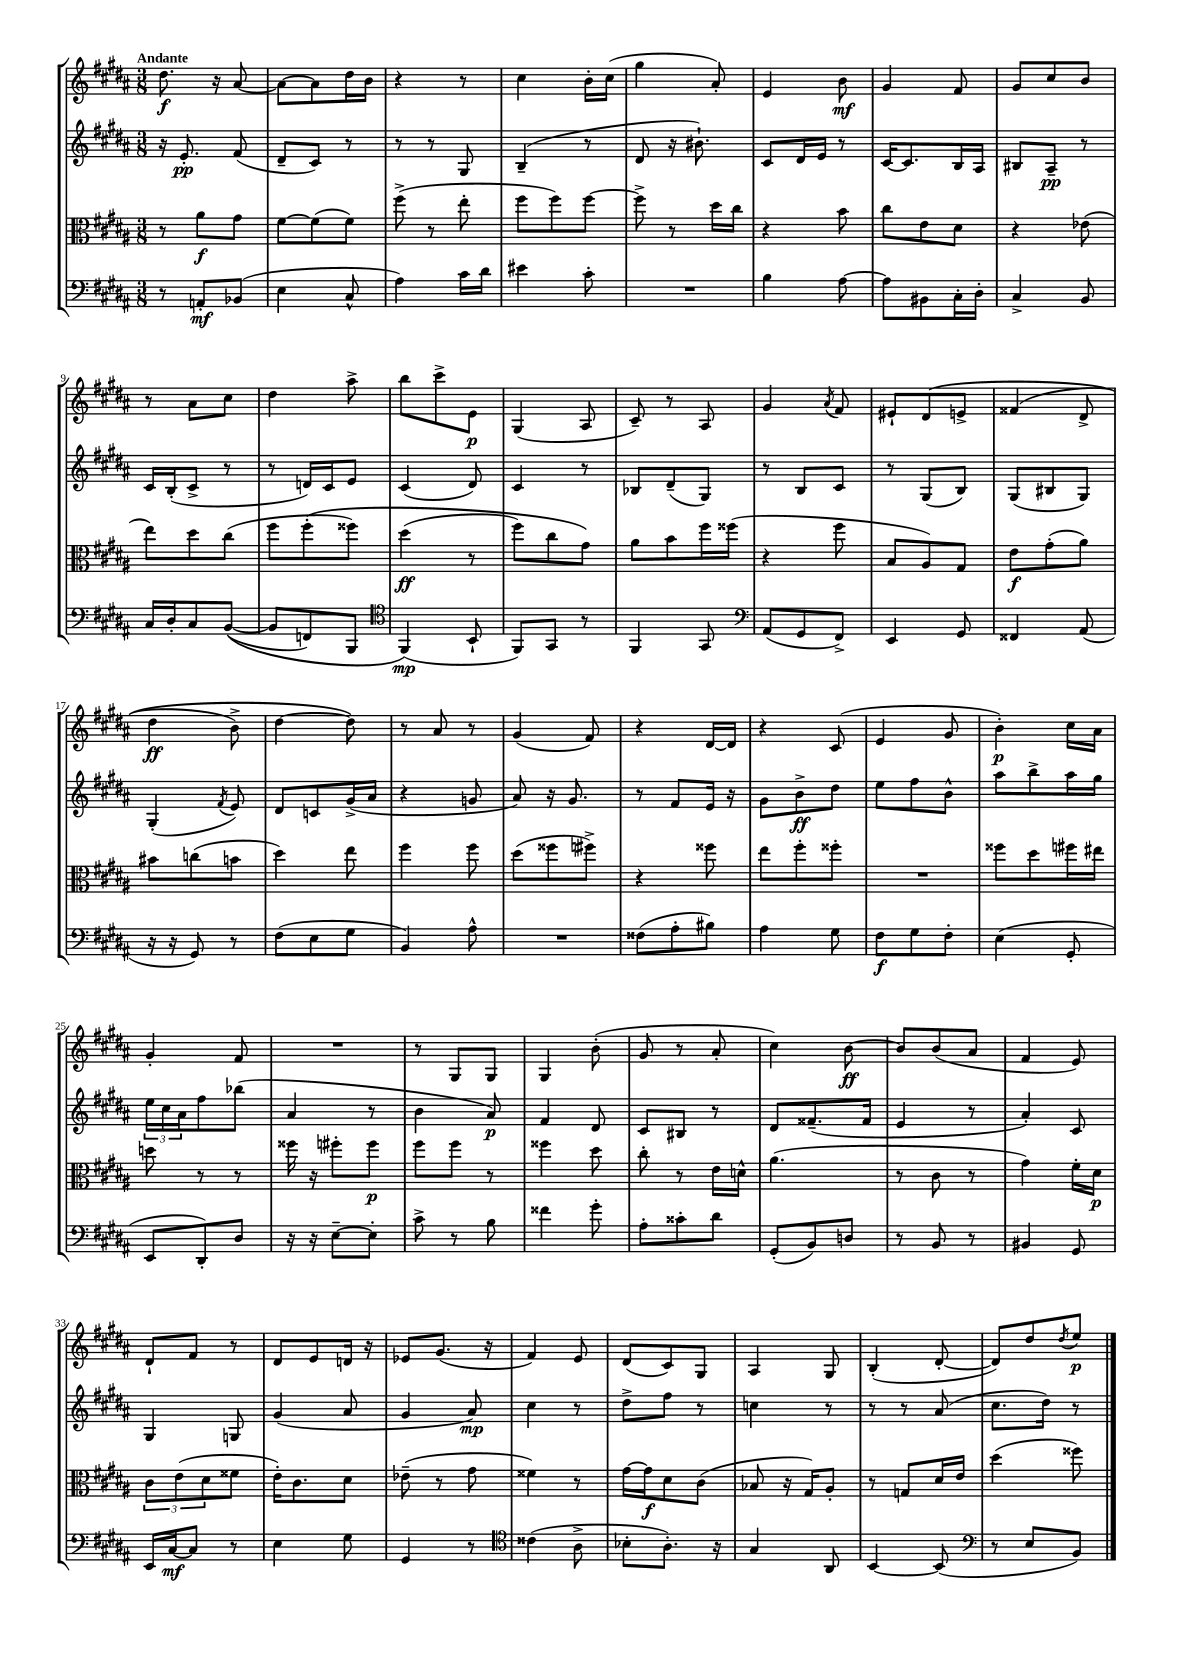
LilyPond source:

<<
\new StaffGroup <<
\new Staff = "s0" {
    \clef treble \key b \major \numericTimeSignature \time 3/8 \tempo "Andante"
    dis''8.\f r16 ais'8~ |
    ais'8~ ais'8 dis''16 b'16 |
    r4 r8 |
    cis''4 b'16-. cis''16( |
    gis''4 ais'8-.) |
    e'4 b'8\mf |
    gis'4 fis'8 |
    gis'8 cis''8 b'8 |
    r8 ais'8 cis''8 |
    dis''4 ais''8-> |
    b''8 cis'''8-> e'8\p |
    gis4( ais8 |
    cis'8--) r8 ais8 |
    gis'4 \acciaccatura { ais'8 } fis'8 |
    eis'8-! dis'8\( e'8-> |
    fisis'4( dis'8-> |
    dis''4\ff b'8->) |
    dis''4~ dis''8\) |
    r8 ais'8 r8 |
    gis'4( fis'8) |
    r4 dis'16~ dis'16 |
    r4 cis'8( |
    e'4 gis'8 |
    b'4-.\p) cis''16 ais'16 |
    gis'4-. fis'8 |
    R4. |
    r8 gis8 gis8 |
    gis4 b'8-.( |
    gis'8 r8 ais'8-. |
    cis''4) b'8~\ff |
    b'8 b'8( ais'8 |
    fis'4 e'8) |
    dis'8-! fis'8 r8 |
    dis'8 e'8 d'16 r16 |
    ees'8 gis'8.( r16 |
    fis'4) e'8 |
    dis'8( cis'8) gis8 |
    ais4 gis8 |
    b4-.( dis'8~-. |
    dis'8) dis''8 \acciaccatura { dis''8 } e''8\p \bar "|." |
}
\new Staff = "s1" {
    \clef treble \key b \major \numericTimeSignature \time 3/8
    r16 e'8.-.\pp fis'8( |
    dis'8-- cis'8) r8 |
    r8 r8 gis8 |
    b4--( r8 |
    dis'8 r16 bis'8.-!) |
    cis'8 dis'16 e'16 r8 |
    cis'16~ cis'8. b16 ais16 |
    bis8 ais8--\pp r8 |
    cis'16 b16-.( cis'8-> r8 |
    r8 d'16) cis'16 e'8 |
    cis'4( dis'8) |
    cis'4 r8 |
    bes8 dis'8--( gis8) |
    r8 b8 cis'8 |
    r8 gis8( b8) |
    gis8( bis8 gis8) |
    gis4-.( \acciaccatura { fis'8 } e'8) |
    dis'8 c'8 gis'16->( ais'16 |
    r4 g'8 |
    ais'8) r16 gis'8. |
    r8 fis'8 e'16 r16 |
    gis'8 b'8->\ff dis''8 |
    e''8 fis''8 b'8-^ |
    ais''8 b''8-> ais''16 gis''16 |
    \tuplet 3/2 { e''16 cis''16 ais'16 } fis''8 bes''8( |
    ais'4 r8 |
    b'4 ais'8\p) |
    fis'4 dis'8 |
    cis'8 bis8 r8 |
    dis'8 fisis'8.--( fisis'16 |
    e'4 r8 |
    ais'4-.) cis'8 |
    gis4 g8 |
    gis'4( ais'8 |
    gis'4 ais'8\mp) |
    cis''4 r8 |
    dis''8-> fis''8 r8 |
    c''4 r8 |
    r8 r8 ais'8( |
    cis''8. dis''16) r8 \bar "|." |
}
\new Staff = "s2" {
    \clef alto \key b \major \numericTimeSignature \time 3/8
    r8 ais'8\f gis'8 |
    fis'8~ fis'8( fis'8) |
    fis''8->( r8 e''8-. |
    fis''8 fis''8) fis''8~ |
    fis''8-> r8 dis''16 cis''16 |
    r4 b'8 |
    cis''8 e'8 dis'8 |
    r4 ees'8( |
    e''8) dis''8 cis''8( |
    fis''8 fis''8-.\( fisis''8) |
    dis''4\ff( r8 |
    fis''8) cis''8 gis'8\) |
    ais'8 b'8 fis''16 fisis''16( |
    r4 fis''8 |
    b8 ais8) gis8 |
    e'8\f gis'8-.( ais'8) |
    bis'8 c''8( b'8 |
    dis''4) e''8 |
    fis''4 fis''8 |
    dis''8( fisis''8 fis''8->) |
    r4 fisis''8 |
    e''8 fis''8-. fisis''8-. |
    R4. |
    fisis''8 dis''8 fis''16 eis''16 |
    d''8 r8 r8 |
    fisis''16 r16 fis''8-. fis''8\p |
    fis''8 fis''8 r8 |
    fisis''4 dis''8 |
    cis''8-. r8 e'16 d'16-^ |
    ais'4.( |
    r8 cis'8 r8 |
    gis'4) fis'16-. dis'16\p |
    \tuplet 3/2 { cis'8 e'8( dis'8 } fisis'8 |
    e'16-.) cis'8. dis'8 |
    ees'8--( r8 gis'8 |
    fisis'4) r8 |
    gis'16~ gis'16\f dis'8 cis'8( |
    bes8 r16 gis16) ais8-. |
    r8 g8 dis'16 e'16 |
    dis''4( fisis''8) \bar "|." |
}
\new Staff = "s3" {
    \clef bass \key b \major \numericTimeSignature \time 3/8
    r8 a,8-.\mf bes,8( |
    e4 cis8-^ |
    ais4) cis'16 dis'16 |
    eis'4 cis'8-. |
    R4. |
    b4 ais8~ |
    ais8 bis,8 cis16-. dis16-. |
    cis4-> b,8 |
    cis16 dis16-. cis8 b,8~(\( |
    b,8 f,8) b,,8 |
    \clef tenor fis,4\mp(\) b,8-! |
    fis,8) gis,8 r8 |
    fis,4 gis,8 |
    \clef bass ais,8( gis,8 fis,8->) |
    e,4 gis,8 |
    fisis,4 ais,8( |
    r16 r16 gis,8) r8 |
    fis8( e8 gis8 |
    b,4) ais8-^ |
    R4. |
    fisis8( ais8-. bis8) |
    ais4 gis8 |
    fis8\f gis8 fis8-. |
    e4( gis,8-. |
    e,8 dis,8-.) dis8 |
    r16 r16 e8~-- e8-. |
    cis'8-> r8 b8 |
    fisis'4 gis'8-. |
    ais8-. cisis'8-. dis'8 |
    gis,8-.( b,8) d8 |
    r8 b,8 r8 |
    bis,4 gis,8 |
    e,16 cis16~\mf cis8 r8 |
    e4 gis8 |
    gis,4 r8 |
    \clef tenor cisis'4( ais8-> |
    bes8-. ais8.-.) r16 |
    gis4 ais,8 |
    b,4~ b,8( |
    \clef bass r8 e8 b,8) \bar "|." |
}
>>
>>
